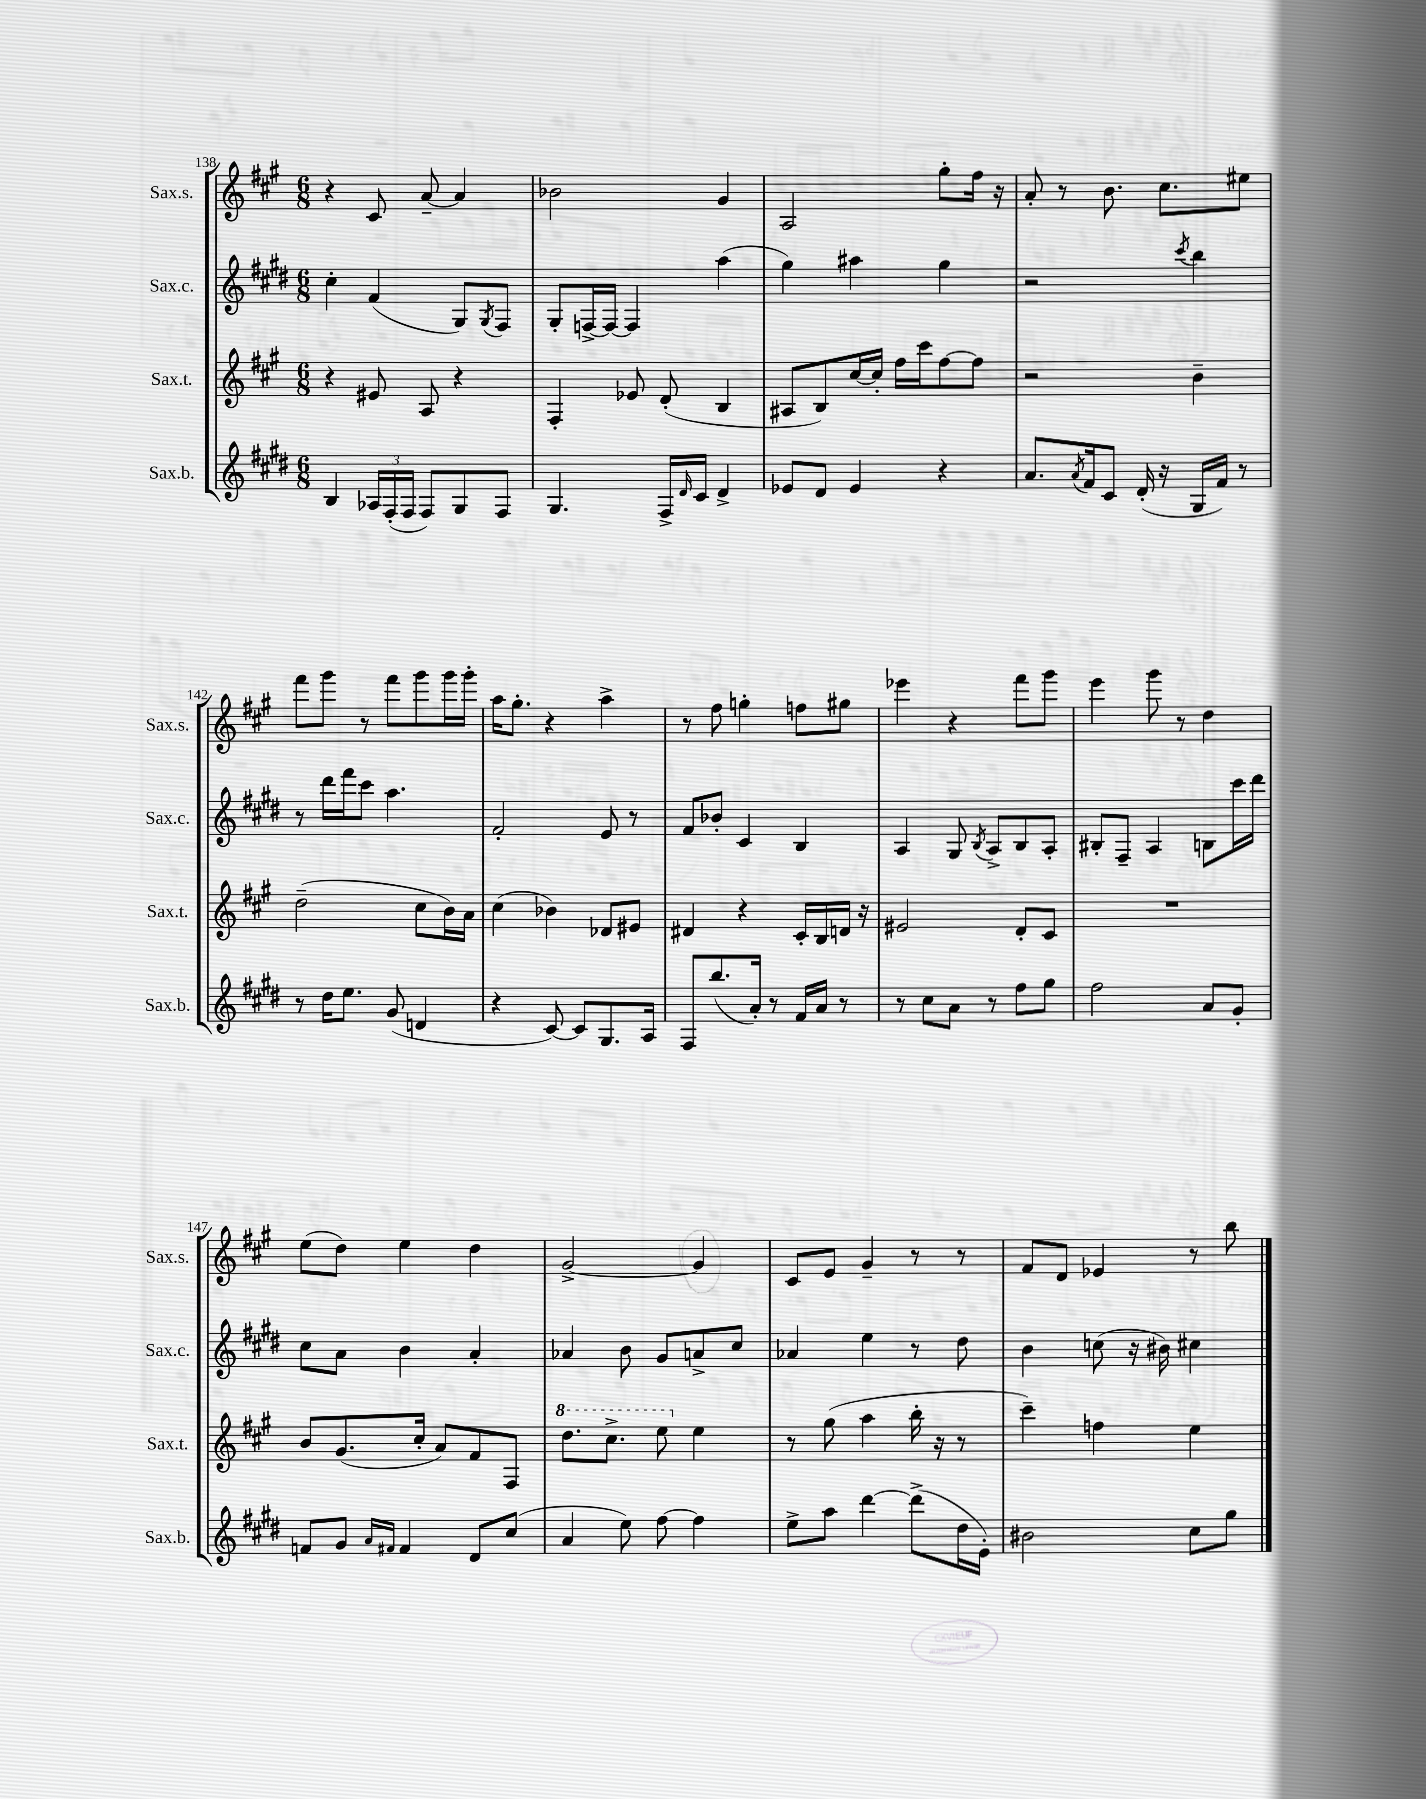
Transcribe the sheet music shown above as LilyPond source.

<<
\new StaffGroup <<
\new Staff = "s0" \with { instrumentName = "Sax.s." shortInstrumentName = "Sax.s." } {
    \clef treble \key a \major \numericTimeSignature \time 6/8
    r4 cis'8 a'8~-- a'4 |
    bes'2 gis'4 |
    a2 gis''8-. fis''16 r16 |
    a'8-. r8 b'8. cis''8. eis''8 |
    fis'''8 gis'''8 r8 fis'''8 gis'''8 gis'''16 gis'''16-. |
    a''16 gis''8.-. r4 a''4-> |
    r8 fis''8 g''4-. f''8 gis''8 |
    ees'''4 r4 fis'''8 gis'''8 |
    e'''4 gis'''8 r8 d''4 |
    e''8( d''8) e''4 d''4 |
    gis'2~-> gis'4 |
    cis'8 e'8 gis'4-- r8 r8 |
    fis'8 d'8 ees'4 r8 b''8 \bar "|." |
}
\new Staff = "s1" \with { instrumentName = "Sax.c." shortInstrumentName = "Sax.c." } {
    \clef treble \key e \major \numericTimeSignature \time 6/8
    cis''4-. fis'4( gis8) \acciaccatura { gis8 } fis8 |
    gis8-. f16~-> f16~ f4 a''4( |
    gis''4) ais''4 gis''4 |
    r2 \acciaccatura { cis'''8 } b''4 |
    r8 dis'''16 fis'''16 cis'''8 a''4. |
    fis'2-. e'8 r8 |
    fis'8 bes'8-. cis'4 b4 |
    a4 gis8 \acciaccatura { b8 } a8-> b8 a8-. |
    bis8-. fis8-- a4 b8 cis'''16 dis'''16 |
    cis''8 a'8 b'4 a'4-. |
    aes'4 b'8 gis'8 a'8-> cis''8 |
    aes'4 e''4 r8 dis''8 |
    b'4 c''8( r16 bis'16) cis''4 \bar "|." |
}
\new Staff = "s2" \with { instrumentName = "Sax.t." shortInstrumentName = "Sax.t." } {
    \clef treble \key a \major \numericTimeSignature \time 6/8
    r4 eis'8 a8 r4 |
    fis4-. ees'8 d'8-.( b4 |
    ais8 b8) cis''16~ cis''16-. fis''16 cis'''16 fis''8~ fis''8 |
    r2 b'4-- |
    d''2--( cis''8 b'16) a'16 |
    cis''4( bes'4) des'8 eis'8 |
    dis'4 r4 cis'16-. b16 d'16 r16 |
    eis'2 d'8-. cis'8 |
    R2. |
    b'8 gis'8.( cis''16-. a'8) fis'8 fis8 |
    \ottava #1 d'''8. cis'''8.-> e'''8 \ottava #0 e''4 |
    r8 gis''8( a''4 b''16-. r16 r8 |
    cis'''4--) f''4 e''4 \bar "|." |
}
\new Staff = "s3" \with { instrumentName = "Sax.b." shortInstrumentName = "Sax.b." } {
    \clef treble \key e \major \numericTimeSignature \time 6/8
    b4 \tuplet 3/2 { aes16 fis16-.( fis16 } fis8) gis8 fis8 |
    gis4. fis16-> \grace { dis'16 } cis'16 dis'4-> |
    ees'8 dis'8 ees'4 r4 |
    a'8. \acciaccatura { a'8 } fis'16 cis'8 dis'16-.( r16 gis16 fis'16) r8 |
    r8 dis''16 e''8. gis'8( d'4 |
    r4 cis'8~) cis'8 gis8. a16 |
    fis8 b''8.( a'16-.) r8 fis'16 a'16 r8 |
    r8 cis''8 a'8 r8 fis''8 gis''8 |
    fis''2 a'8 gis'8-. |
    f'8 gis'8 \grace { a'16 fis'16 } fis'4 dis'8 cis''8( |
    a'4 e''8) fis''8~ fis''4 |
    e''8-> a''8 dis'''4~ dis'''8->( dis''16 e'16-.) |
    bis'2 cis''8 gis''8 \bar "|." |
}
>>
>>
\layout { \context { \Score currentBarNumber = #138 } }
